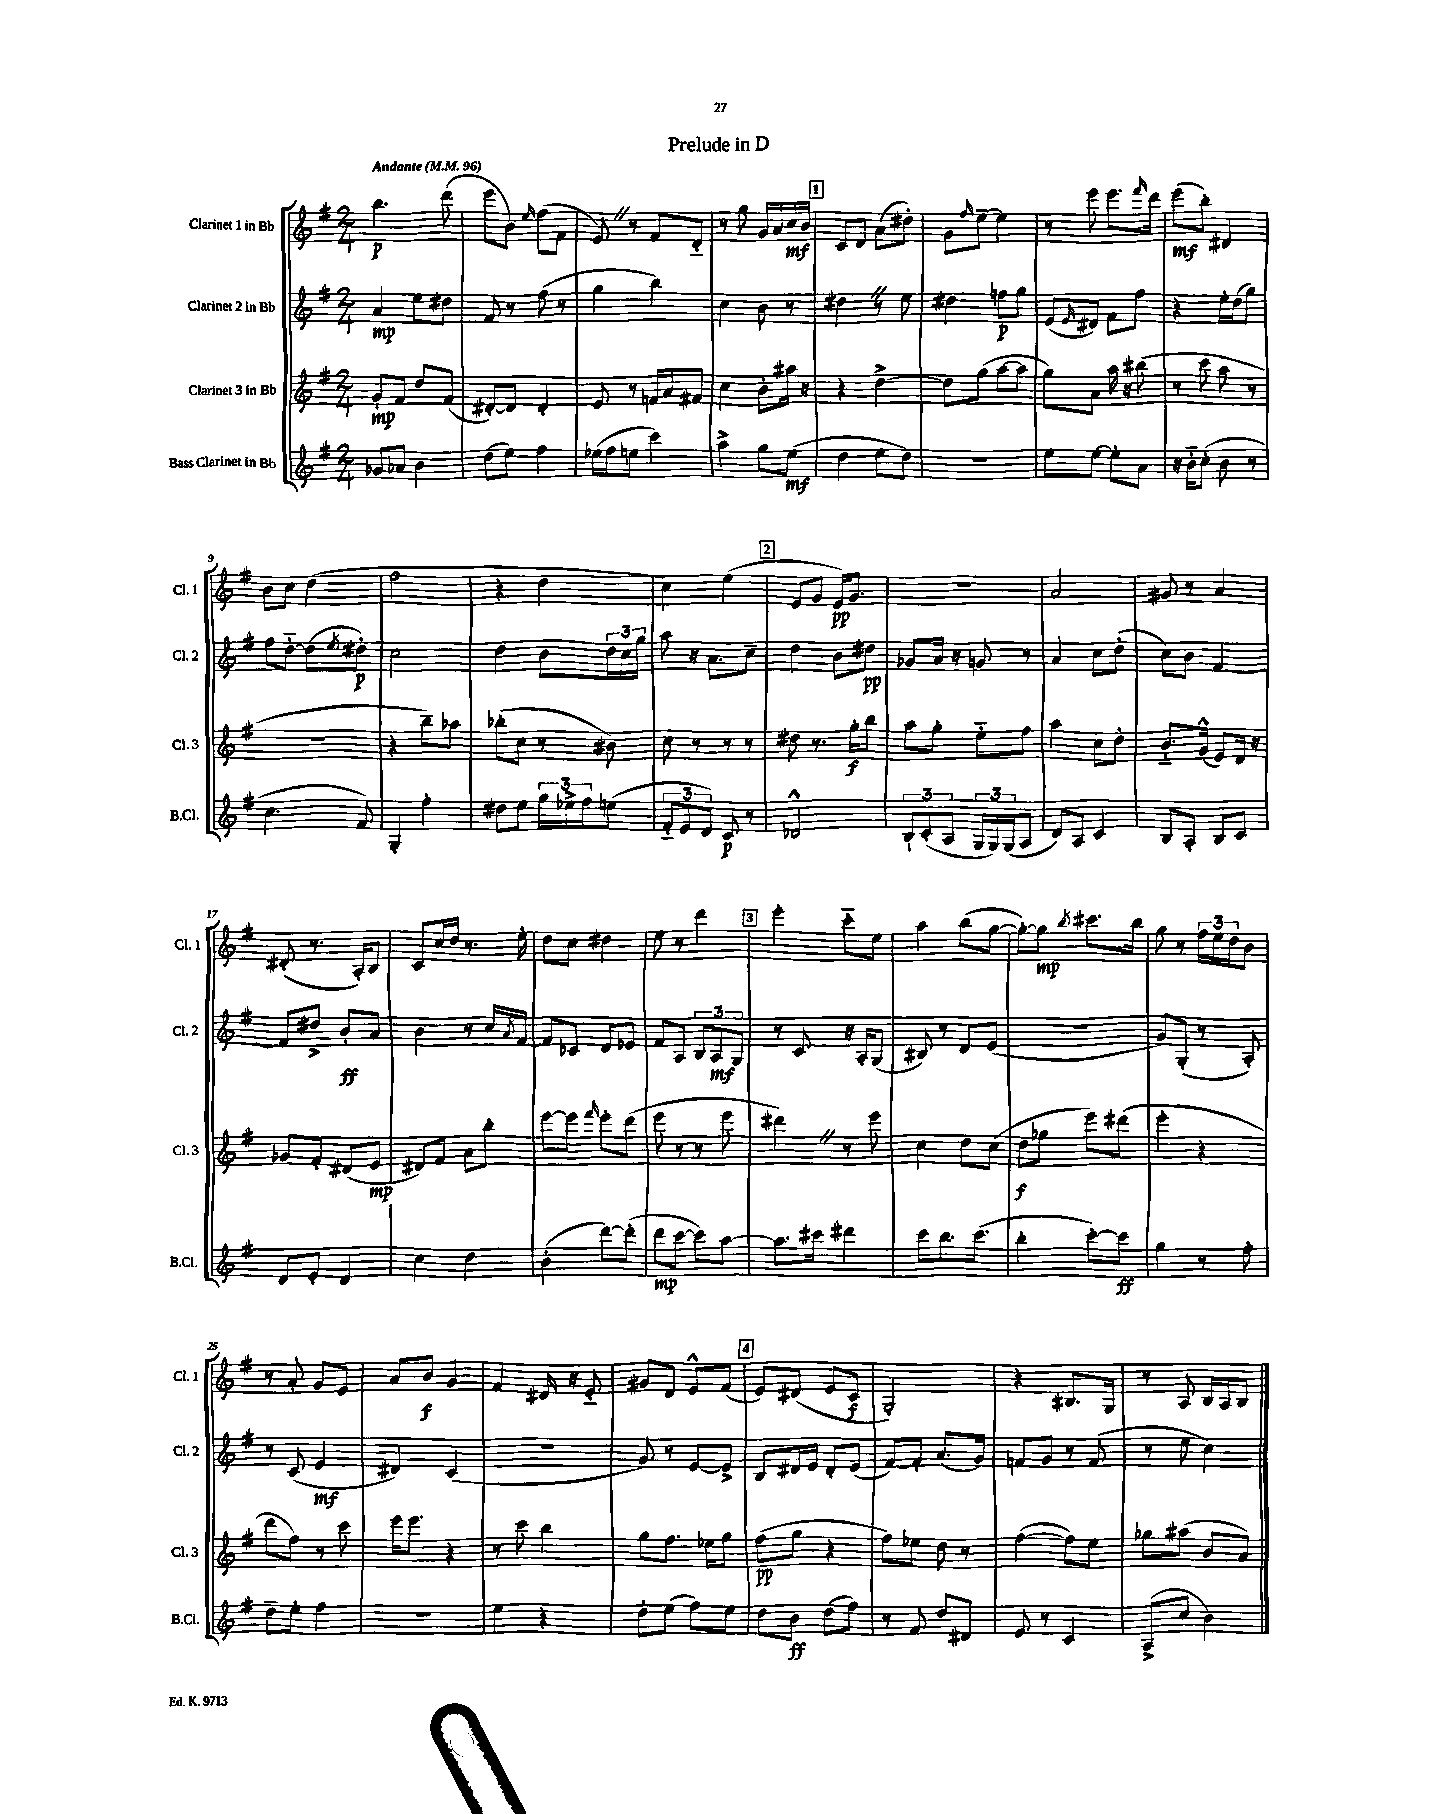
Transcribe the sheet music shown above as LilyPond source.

\header { title = "Prelude in D" }
<<
\new StaffGroup <<
\new Staff = "s0" \with { instrumentName = "Clarinet 1 in Bb" shortInstrumentName = "Cl. 1" } {
    \clef treble \key g \major \numericTimeSignature \time 2/4 \tempo "Andante" 4 = 96
    b''4.\p d'''8( |
    e'''8 b'8) \grace { e''16 } fis''8( fis'8 |
    e'8) \once \override BreathingSign.text = \markup { \musicglyph "scripts.caesura.straight" } \breathe r8 fis'8 d'8-_ |
    r8 g''8 g'16 a'16 c''16\mf b'16 |
    \mark \markup { \box "1" } c'8 d'8 a'8( dis''8-.) |
    g'8 \grace { fis''16 } e''8~-- e''4 |
    r8 e'''8 e'''8. \grace { fis'''16 } d'''16 |
    e'''8\mf( b''8-.) dis'4 |
    b'8 c''8 d''4( |
    fis''2 |
    r4 d''4 |
    c''4) e''4( |
    \mark \markup { \box "2" } e'8 g'8 e'16\pp) g'8. |
    r2 |
    a'2 |
    gis'8 r8 a'4 |
    dis'8-.( r8. a16-.) b8 |
    c'8 c''16 d''16 r8. e''16-. |
    d''8 c''8 dis''4 |
    e''8 r8 d'''4 |
    \mark \markup { \box "3" } e'''4-. c'''8-_ e''8 |
    a''4 b''8( g''8~ |
    g''8~-.) g''8\mp \acciaccatura { b''8 } cis'''8. b''16 |
    g''8 r8 \tuplet 3/2 { fis''16 e''16 d''16 } b'8 |
    r8 a'8-. g'8 e'8 |
    a'8 b'8\f g'4 |
    fis'4 dis'16 r16 e'8-_ |
    gis'8 d'8 e'8-^ fis'8( |
    \mark \markup { \box "4" } e'8) dis'8( e'8 c'8\f |
    g2-.) |
    r4 bis8. g16 |
    r8 a8 b16 a16 b8 \bar "|." |
}
\new Staff = "s1" \with { instrumentName = "Clarinet 2 in Bb" shortInstrumentName = "Cl. 2" } {
    \clef treble \key g \major \numericTimeSignature \time 2/4
    a'4\mp e''8 dis''8 |
    fis'8 r8 fis''8( r8 |
    g''4 b''4) |
    c''4 b'8 r8 |
    \mark \markup { \box "1" } dis''4 \once \override BreathingSign.text = \markup { \musicglyph "scripts.caesura.straight" } \breathe r8 e''8 |
    dis''4 f''8\p g''8 |
    e'8( \grace { e'16 } dis'8) fis'8 fis''8 |
    r4 e''16-. d''16( g''8) |
    fis''8 d''8~-_ d''8( \acciaccatura { e''8 } dis''8-.\p) |
    c''2 |
    d''4 b'8 \tuplet 3/2 { d''16 c''16 g''16 } |
    a''8 r16 a'8. c''8-- |
    \mark \markup { \box "2" } d''4 b'8 dis''8\pp |
    ges'8 a'16 r16 g'8 r8 |
    a'4 c''8 d''8-.( |
    c''8) b'8 fis'4~ |
    fis'8 dis''8-> b'8-.\ff a'8 |
    b'4 r8 c''16 \acciaccatura { a'8 } fis'16~ |
    fis'8 ces'8 d'8 ees'8 |
    fis'8 a8 \tuplet 3/2 { b8 a8\mf g8 } |
    \mark \markup { \box "3" } r8 c'8 r16 a16-. g8( |
    bis8) r8 d'8 e'8( |
    R2 |
    g'8) g8-.( r8 a8-.) |
    r8 c'8( e'4\mf |
    dis'4) c'4( |
    r2 |
    g'8) r8 e'8~ e'8-> |
    \mark \markup { \box "4" } b8 dis'16 e'16 dis'8-. e'8( |
    fis'8~) fis'8-. a'8.( g'16) |
    f'8 g'8 r8 f'8( |
    r8 e''8 c''4) \bar "|." |
}
\new Staff = "s2" \with { instrumentName = "Clarinet 3 in Bb" shortInstrumentName = "Cl. 3" } {
    \clef treble \key g \major \numericTimeSignature \time 2/4
    g'8-.\mp fis'8 d''8 fis'8( |
    dis'8~-.) dis'8 dis'4-. |
    e'8 r8 f'16 a'16 fis'8 |
    c''4 b'8-. ais''16 r16 |
    \mark \markup { \box "1" } r4 d''4~-> |
    d''8 g''8( a''8~ a''8 |
    g''8) a'8 a''16 r16 bis''8( |
    r8 c'''8 a''8 r8 |
    R2 |
    r4 b''8--) aes''8 |
    bes''8-.( c''8 r8 bis'8) |
    c''8 r8 r8 r8 |
    \mark \markup { \box "2" } dis''8 r8. g''16-.\f b''8 |
    a''8 g''8-. e''8-_ fis''8 |
    a''4 c''8 d''8-. |
    b'8.-_ g'16-^( e'8) d'16 r16 |
    ges'8 fis'8-. dis'8( e'8\mp |
    dis'8) fis'8 a'8 b''8-. |
    e'''8~ e'''8 \grace { fis'''16 } e'''8-. d'''8( |
    e'''8 r8 r8 e'''8 |
    \mark \markup { \box "3" } dis'''4) \once \override BreathingSign.text = \markup { \musicglyph "scripts.caesura.straight" } \breathe r8 e'''8 |
    c''4 d''8 c''8( |
    d''8\f ges''8 e'''8) dis'''8( |
    e'''4-. r4 |
    d'''8 fis''8) r8 c'''8 |
    e'''16 e'''8. r4 |
    r8 c'''8 b''4 |
    g''8 fis''8. ees''16 g''8 |
    \mark \markup { \box "4" } fis''8\pp( g''8 r4 |
    fis''8) ees''8 d''8 r8 |
    fis''4~( fis''8) e''8 |
    ges''8 ais''8( b'8 a'8) \bar "|." |
}
\new Staff = "s3" \with { instrumentName = "Bass Clarinet in Bb" shortInstrumentName = "B.Cl." } {
    \clef treble \key g \major \numericTimeSignature \time 2/4
    ges'8 aes'8 b'4 |
    d''8( e''8) fis''4 |
    ees''16( fis''16 e''8 c'''4) |
    a''4-> g''8 e''8\mf( |
    \mark \markup { \box "1" } d''4 e''8 d''8) |
    r2 |
    e''8 e''8~ e''8-. a'8 |
    r16 b'16-_ c''8-.( b'8 r8 |
    c''4. fis'8) |
    g4-. fis''4-. |
    dis''8 e''8 \tuplet 3/2 { g''16 ees''16-> fis''16 } e''8( |
    \tuplet 3/2 { fis'8-_ e'8 d'8) } c'8\p r8 |
    \mark \markup { \box "2" } des'2-^ |
    \tuplet 3/2 { b8-! c'8-.( a8 } \tuplet 3/2 { g16 g16) g16( } a8 |
    d'8) a8 c'4 |
    b8 a8-. b8 c'8 |
    d'8 e'8-. d'4 |
    c''4 d''4 |
    b'4-.( d'''8~) d'''8-.( |
    d'''8\mp c'''8~ c'''8) a''8~ |
    \mark \markup { \box "3" } a''8. cis'''16 dis'''4 |
    c'''8 b''8. c'''8.( |
    b''4-. c'''8~-.) c'''8\ff |
    g''4 r8 fis''8-. |
    d''8-- e''8-. fis''4 |
    R2 |
    e''4 r4 |
    d''8-. e''8( fis''8) e''8 |
    \mark \markup { \box "4" } d''8 b'8\ff d''8( fis''8) |
    r8 fis'8 d''8 dis'8 |
    e'8 r8 c'4 |
    a8->( c''8 b'4) \bar "|." |
}
>>
>>
